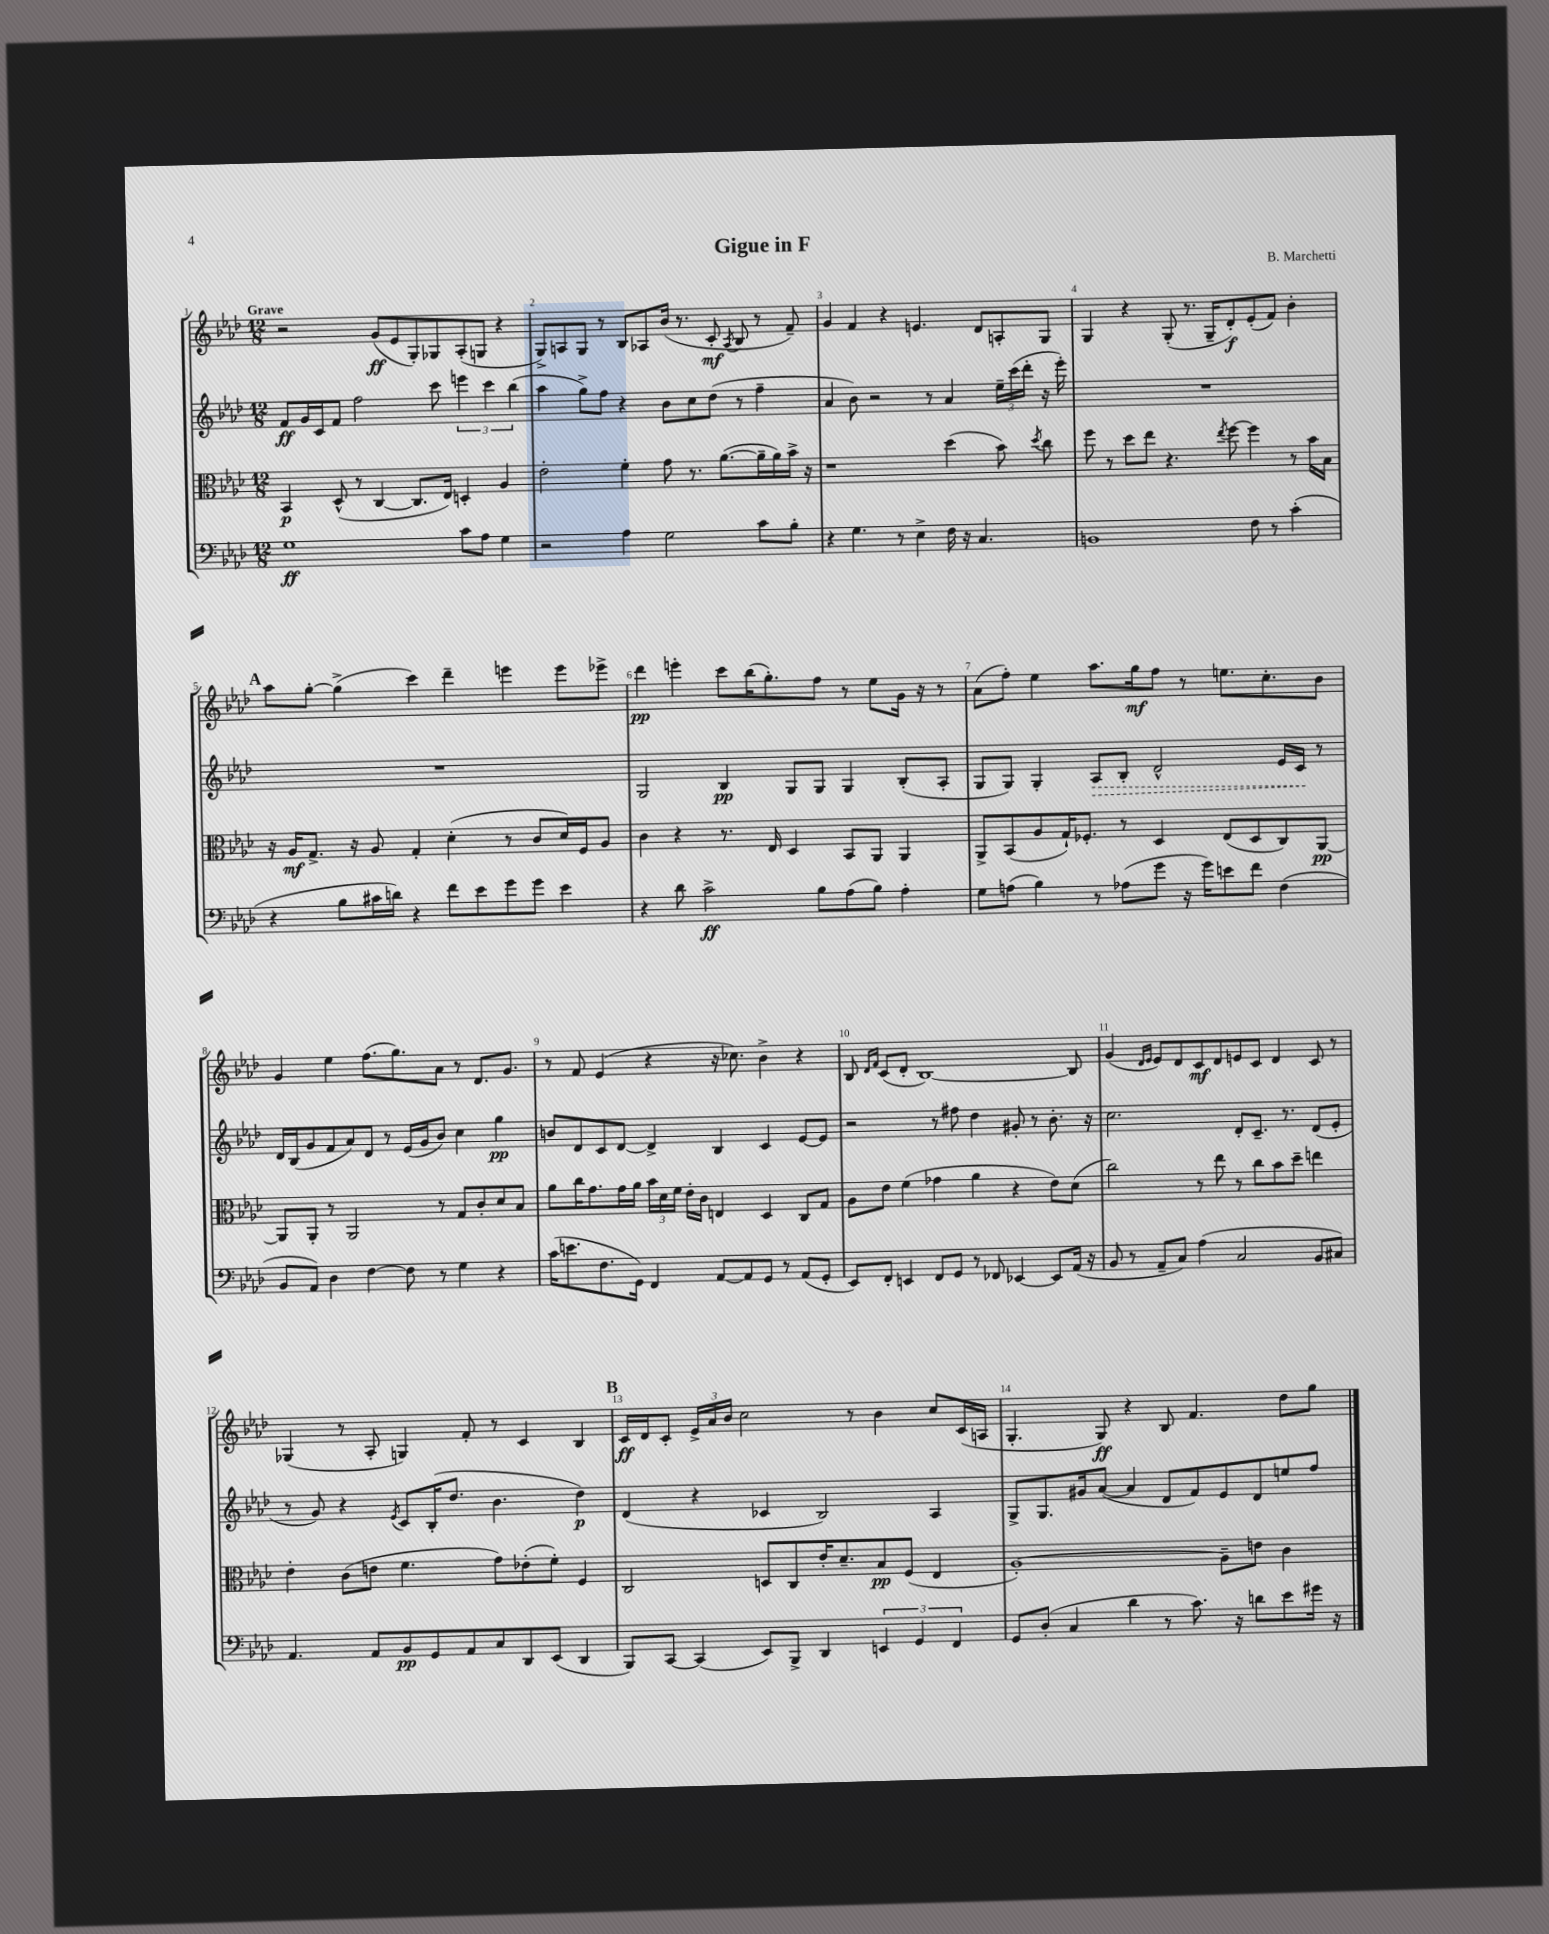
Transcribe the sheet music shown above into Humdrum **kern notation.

**kern	**dynam	**kern	**dynam	**kern	**dynam	**kern	**dynam
*part4	*part4	*part3	*part3	*part2	*part2	*part1	*part1
*staff4	*staff4	*staff3	*staff3	*staff2	*staff2	*staff1	*staff1
*clefF4	*	*clefC3	*	*clefG2	*	*clefG2	*
*k[b-e-a-d-]	*	*k[b-e-a-d-]	*	*k[b-e-a-d-]	*	*k[b-e-a-d-]	*
*M12/8	*	*M12/8	*	*M12/8	*	*M12/8	*
=1	=1	=1	=1	=1	=1	=1	=1
!	!	!	!	!	!	!LO:TX:a:B:t=Grave	!
1G	ff	4BB-/	p	8f/L	ff	2r	.
.	.	.	.	16g/L	.	.	.
.	.	.	.	16c/J	.	.	.
.	.	(8D-^^/	.	8f/J	.	.	.
.	.	8r	.	2ff\	.	.	.
.	.	[4C/	.	.	.	(8g/L	ff
.	.	.	.	.	.	8e-/	.
.	.	8.C/L]	.	.	.	8G'/)	.
.	.	.	.	8ccc\	.	8G-X/	.
.	.	16E-/Jk)	.	.	.	.	.
8c\L	.	4Dn'/	.	6eeen\	.	(8A-'/	.
8A-\J	.	.	.	.	.	8Gn/J	.
.	.	.	.	6ccc\	.	.	.
4G\	.	4A-/	.	.	.	4r	.
.	.	.	.	(6bb-\	.	.	.
=2	=2	=2	=2	=2	=2	=2	=2
2r	.	2e-'\	.	4aa-\	.	8G^/L)	.
.	.	.	.	.	.	8An/	.
.	.	.	.	8gg^\L)	.	8G/J	.
.	.	.	.	8ff\J	.	8r	.
4A-\	.	4f'\	.	4r	.	8B-/L	.
.	.	.	.	.	.	8A-X/	.
2G\	.	8g\	.	8b-\L	.	(16b-/Jk	.
.	.	.	.	.	.	8.r	.
.	.	8.r	.	8cc\	.	.	.
.	.	.	.	(8dd-\J	.	8c'/	mf
.	.	([8.a-\L	.	.	.	.	.
.	.	.	.	.	.	8qA-/	.
.	.	.	.	8r	.	8B-/	.
8c\L	.	16a-~\L]	.	4ff~\	.	8r	.
.	.	16a-\)	.	.	.	.	.
8B-'\J	.	16b-^\JJ	.	.	.	8f~/)	.
.	.	16r	.	.	.	.	.
=3	=3	=3	=3	=3	=3	=3	=3
4r	.	1r	.	4a-/	.	4g/	.
4.G\	.	.	.	8b-\)	.	4f/	.
.	.	.	.	2r	.	.	.
.	.	.	.	.	.	4r	.
8r	.	.	.	.	.	.	.
4E-^\	.	.	.	.	.	4.en/	.
.	.	.	.	8r	.	.	.
16F\	.	(4dd-\	.	4a-/	.	.	.
16r	.	.	.	.	.	.	.
4.C/	.	.	.	.	.	8d-/L	.
.	.	8b-\)	.	24ee-~\LL	.	8An'/	.
.	.	.	.	(24ccc\	.	.	.
.	.	.	.	24ddd-'\JJ	.	.	.
.	.	8qdd-/	.	.	.	.	.
.	.	8cc\	.	16r	.	8G/J	.
.	.	.	.	16eee-'\)	.	.	.
=4	=4	=4	=4	=4	=4	=4	=4
1BBn	.	8ff\	.	1.r	.	4G/	.
.	.	8r	.	.	.	.	.
.	.	8dd-\L	.	.	.	4r	.
.	.	8ee-\J	.	.	.	.	.
.	.	4.r	.	.	.	(8G'/	.
.	.	.	.	.	.	8.r	.
.	.	.	.	.	.	16G~/KL	.
.	.	8qee-/	.	.	.	.	.
.	.	[8ff\	.	.	.	8d-'/)	f
8F\	.	4ff\]	.	.	.	(8e-'/	.
8r	.	.	.	.	.	8f/J)	.
(4c'\	.	8r	.	.	.	4b-'\	.
.	.	16b-\LL	.	.	.	.	.
.	.	16B-\JJ	.	.	.	.	.
!!LO:LB:g=z
!!LO:REH:place=s1:t=A
=5	=5	=5	=5	=5	=5	=5	=5
4r	.	16r	.	1.r	.	8aa-\L	.
.	.	16A-/KL	mf	.	.	.	.
.	.	8.G^/J	.	.	.	[8gg'\J	.
8B-\L	.	.	.	.	.	(4gg^\]	.
.	.	16r	.	.	.	.	.
16c#X\L	.	8A-/	.	.	.	.	.
16dn\JJ)	.	.	.	.	.	.	.
4r	.	4G'/	.	.	.	4ccc\)	.
8f\L	.	(4d-'\	.	.	.	4ddd-~\	.
8e-\	.	.	.	.	.	.	.
8g\	.	8r	.	.	.	4eeen\	.
8g\J	.	8c/L	.	.	.	.	.
4e-\	.	16d-/L)	.	.	.	8eee\L	.
.	.	16F/J	.	.	.	.	.
.	.	8A-/J	.	.	.	8eee-X^\J	.
=6	=6	=6	=6	=6	=6	=6	=6
4r	.	4c\	.	2G/	.	4ddd-\	pp
8d-\	.	4r	.	.	.	4eeen'\	.
2c^\	ff	.	.	.	.	.	.
.	.	8.r	.	4B-/	pp	8ccc\L	.
.	.	.	.	.	.	(16bb-\K	.
.	.	16E-/	.	.	.	8.gg'\)	.
.	.	4D-/	.	8G/L	.	.	.
8B-\L	.	.	.	8G/J	.	8ff\J	.
(8A-\	.	8BB-/L	.	4G/	.	8r	.
8B-\J)	.	8AA-/J	.	.	.	8ee-\L	.
4A-'\	.	4AA-/	.	(8B-'/L	.	16g\Jk	.
.	.	.	.	.	.	16r	.
.	.	.	.	8A-'/J	.	8r	.
=7	=7	=7	=7	=7	=7	=7	=7
8G\L	.	8AA-^/L	.	8G/L	.	(8a-\L	.
(8An\J	.	(8BB-/	.	8G/J)	.	8ff'\J)	.
4B-\)	.	8A-/	.	4G'/	.	4ee-\	.
.	.	16G`/K)	.	.	.	.	.
.	.	8.F-X'/J	.	.	.	.	.
!	!	!	!	!	!LO:HP:b	!	!
8r	.	.	.	8A-/L	>	8.aa-\L	.
(8A-X\L	.	8r	.	8B-'/J	.	.	.
.	.	.	.	.	.	16gg\k	mf
8g\J	.	4D-/	.	2d-^^/	.	8ff\J	.
16r	.	.	.	.	.	8r	.
16g\KL)	.	.	.	.	.	.	.
8en\	.	(8E-/L	.	.	.	8.een\L	.
8f\J	.	8D-/	.	.	.	.	.
.	.	.	.	.	.	8.cc'\	.
(4F\	.	8C/)	.	16e-/LL	.	.	.
.	.	.	.	16c/JJ	.	.	.
.	.	[8AA-/J	pp	8r	]	8b-\J	.
!!LO:LB:g=z
=8	=8	=8	=8	=8	=8	=8	=8
8BB-/L	.	8AA-/L]	.	16d-/LL	.	4g/	.
.	.	.	.	(16B-/J	.	.	.
8AA-/J)	.	8AA-'/J	.	8g/	.	.	.
4D-\	.	8r	.	8f/	.	4ee-\	.
.	.	2AA-/	.	8a-/)	.	.	.
[4F\	.	.	.	8d-/J	.	(8.ff\L	.
.	.	.	.	8r	.	.	.
.	.	.	.	.	.	8.gg\)	.
8F\]	.	.	.	(16e-/LL	.	.	.
.	.	.	.	16g/J	.	.	.
8r	.	8r	.	8b-/J)	.	8a-\J	.
4G\	.	8G/L	.	4cc\	.	8r	.
.	.	8c'/	.	.	.	8.d-/L	.
4r	.	8d-/	.	4gg\	pp	.	.
.	.	.	.	.	.	8.g/J	.
.	.	8B-/J	.	.	.	.	.
=9	=9	=9	=9	=9	=9	=9	=9
(16c\KL	.	8a-\L	.	8bn/L	.	8r	.
8.en\	.	.	.	.	.	.	.
.	.	16cc\K	.	8d-/	.	8f/	.
.	.	8.g\	.	.	.	.	.
8.F\	.	.	.	8c/	.	(4e-/	.
.	.	16g\L	.	[8d-/J	.	.	.
16GG\Jk)	.	16a-\JJ	.	.	.	.	.
4FF/	.	24b-\LL	.	4d-^/]	.	4r	.
.	.	24d-\	.	.	.	.	.
.	.	24f\JJ	.	.	.	.	.
.	.	16e-'\LL	.	.	.	.	.
.	.	16c\JJ	.	.	.	.	.
[8AA-/L	.	4En/	.	4B-/	.	16r	.
.	.	.	.	.	.	8.cc-X\)	.
8AA-/]	.	.	.	.	.	.	.
8GG/J	.	4D-/	.	4c/	.	4b-^\	.
8r	.	.	.	.	.	.	.
(8AA-/L	.	8C/L	.	[8e-/L	.	4r	.
8GG'/J	.	8G/J	.	8e-/J]	.	.	.
=10	=10	=10	=10	=10	=10	=10	=10
8EE-/L)	.	8A-\L	.	2r	.	8B-/	.
.	.	.	.	.	.	16qqd-/LL	.
.	.	.	.	.	.	16qqf/JJ	.
8FF'/J	.	8e-\J	.	.	.	(8c/L	.
4EEn/	.	(4f\	.	.	.	8d-'/J	.
.	.	.	.	.	.	[1B-)	.
8FF/L	.	4g-X\	.	8r	.	.	.
8GG/J	.	.	.	8ff#X\	.	.	.
8r	.	4a-\	.	4dd-\	.	.	.
8FF-X/	.	.	.	.	.	.	.
[4EE-X/	.	4r	.	8g#X'/	.	.	.
.	.	.	.	8r	.	.	.
8EE-/L]	.	8e-\L)	.	8.b-'\	.	.	.
(16AA-/Jk	.	(8d-\J	.	.	.	8B-/]	.
16r	.	.	.	16r	.	.	.
=11	=11	=11	=11	=11	=11	=11	=11
8BB-/	.	2cc\)	.	2.cc\	.	(4g/	.
8r	.	.	.	.	.	.	.
.	.	.	.	.	.	16qqd-/LL	.
.	.	.	.	.	.	16qqe-/JJ	.
8AA-~/L	.	.	.	.	.	8e-/L)	.
8C/J)	.	.	.	.	.	8d-/	.
(4A-\	.	8r	.	.	.	8c/	mf
.	.	8ee-\	.	.	.	8d-/	.
2C/	.	8r	.	8d-'/L	.	8en/	.
.	.	8cc\L	.	8.c~/J	.	8c/J	.
.	.	8b-\	.	.	.	4d-/	.
.	.	.	.	8.r	.	.	.
.	.	8dd-~\J	.	.	.	.	.
8BB-/L	.	4een\	.	(8d-/L	.	8c/	.
8C#X/J)	.	.	.	8e-'/J	.	8r	.
!!LO:LB:g=z
=12	=12	=12	=12	=12	=12	=12	=12
4.AA-/	.	4e-'\	.	8r	.	(4G-X/	.
.	.	.	.	8g/)	.	.	.
.	.	(8c\L	.	4r	.	8r	.
8AA-/L	.	8en\J	.	.	.	8A-'/	.
.	.	.	.	8qe-/	.	.	.
8BB-/	pp	4.f\	.	8c/L	.	4Gn/)	.
8GG/	.	.	.	(16B-'/K	.	.	.
.	.	.	.	8.dd-/J	.	.	.
8AA-/	.	.	.	.	.	8f'/	.
8C/	.	8g\L)	.	4.b-\	.	8r	.
8DD-/	.	(8e-X'\	.	.	.	4c/	.
(8EE-/J	.	8f'\J)	.	.	.	.	.
4DD-/	.	4F/	.	4dd-\)	p	4B-/	.
!!LO:REH:place=s1:t=B
=13	=13	=13	=13	=13	=13	=13	=13
8BBB-/L)	.	2C/	.	(4d-/	.	16c/LL	ff
.	.	.	.	.	.	16d-/J	.
[8CC/J	.	.	.	.	.	8c'/J	.
(4CC/]	.	.	.	4r	.	24e-^/LL	.
.	.	.	.	.	.	24a-/	.
.	.	.	.	.	.	24b-/JJ	.
.	.	.	.	.	.	2cc\	.
8EE-/L)	.	8Dn/L	.	4c-X/	.	.	.
8BBB-^/J	.	8C/	.	.	.	.	.
4DD-/	.	16e-'/K	.	2B-/)	.	.	.
.	.	8.d-~/	.	.	.	.	.
.	.	.	.	.	.	8r	.
6EEn/	.	8B-/	pp	.	.	4b-\	.
.	.	(8F/J	.	.	.	.	.
6GG/	.	.	.	.	.	.	.
.	.	4E-/	.	4A-/	.	8cc/L	.
6FF/	.	.	.	.	.	.	.
.	.	.	.	.	.	(16c/L	.
.	.	.	.	.	.	16An/JJ	.
=14	=14	=14	=14	=14	=14	=14	=14
8GG/L	.	[1A-')	.	8G^/L	.	4.G'/	.
(8D-'/J	.	.	.	8.G/	.	.	.
4C/	.	.	.	.	.	.	.
.	.	.	.	16g#X/k	.	.	.
.	.	.	.	([8a-/J	.	8G/)	ff
4d-\	.	.	.	4a-/]	.	4r	.
8r	.	.	.	8d-/L	.	8B-/	.
8.c\)	.	.	.	8f/)	.	4.f/	.
.	.	8A-~\L]	.	8e-/	.	.	.
16r	.	.	.	.	.	.	.
8dn\L	.	8en\J	.	8d-/	.	.	.
8e-\	.	4c\	.	8een/	.	8dd-\L	.
16g#X\Jk	.	.	.	8ff/J	.	8gg\J	.
16r	.	.	.	.	.	.	.
==	==	==	==	==	==	==	==
*-	*-	*-	*-	*-	*-	*-	*-
